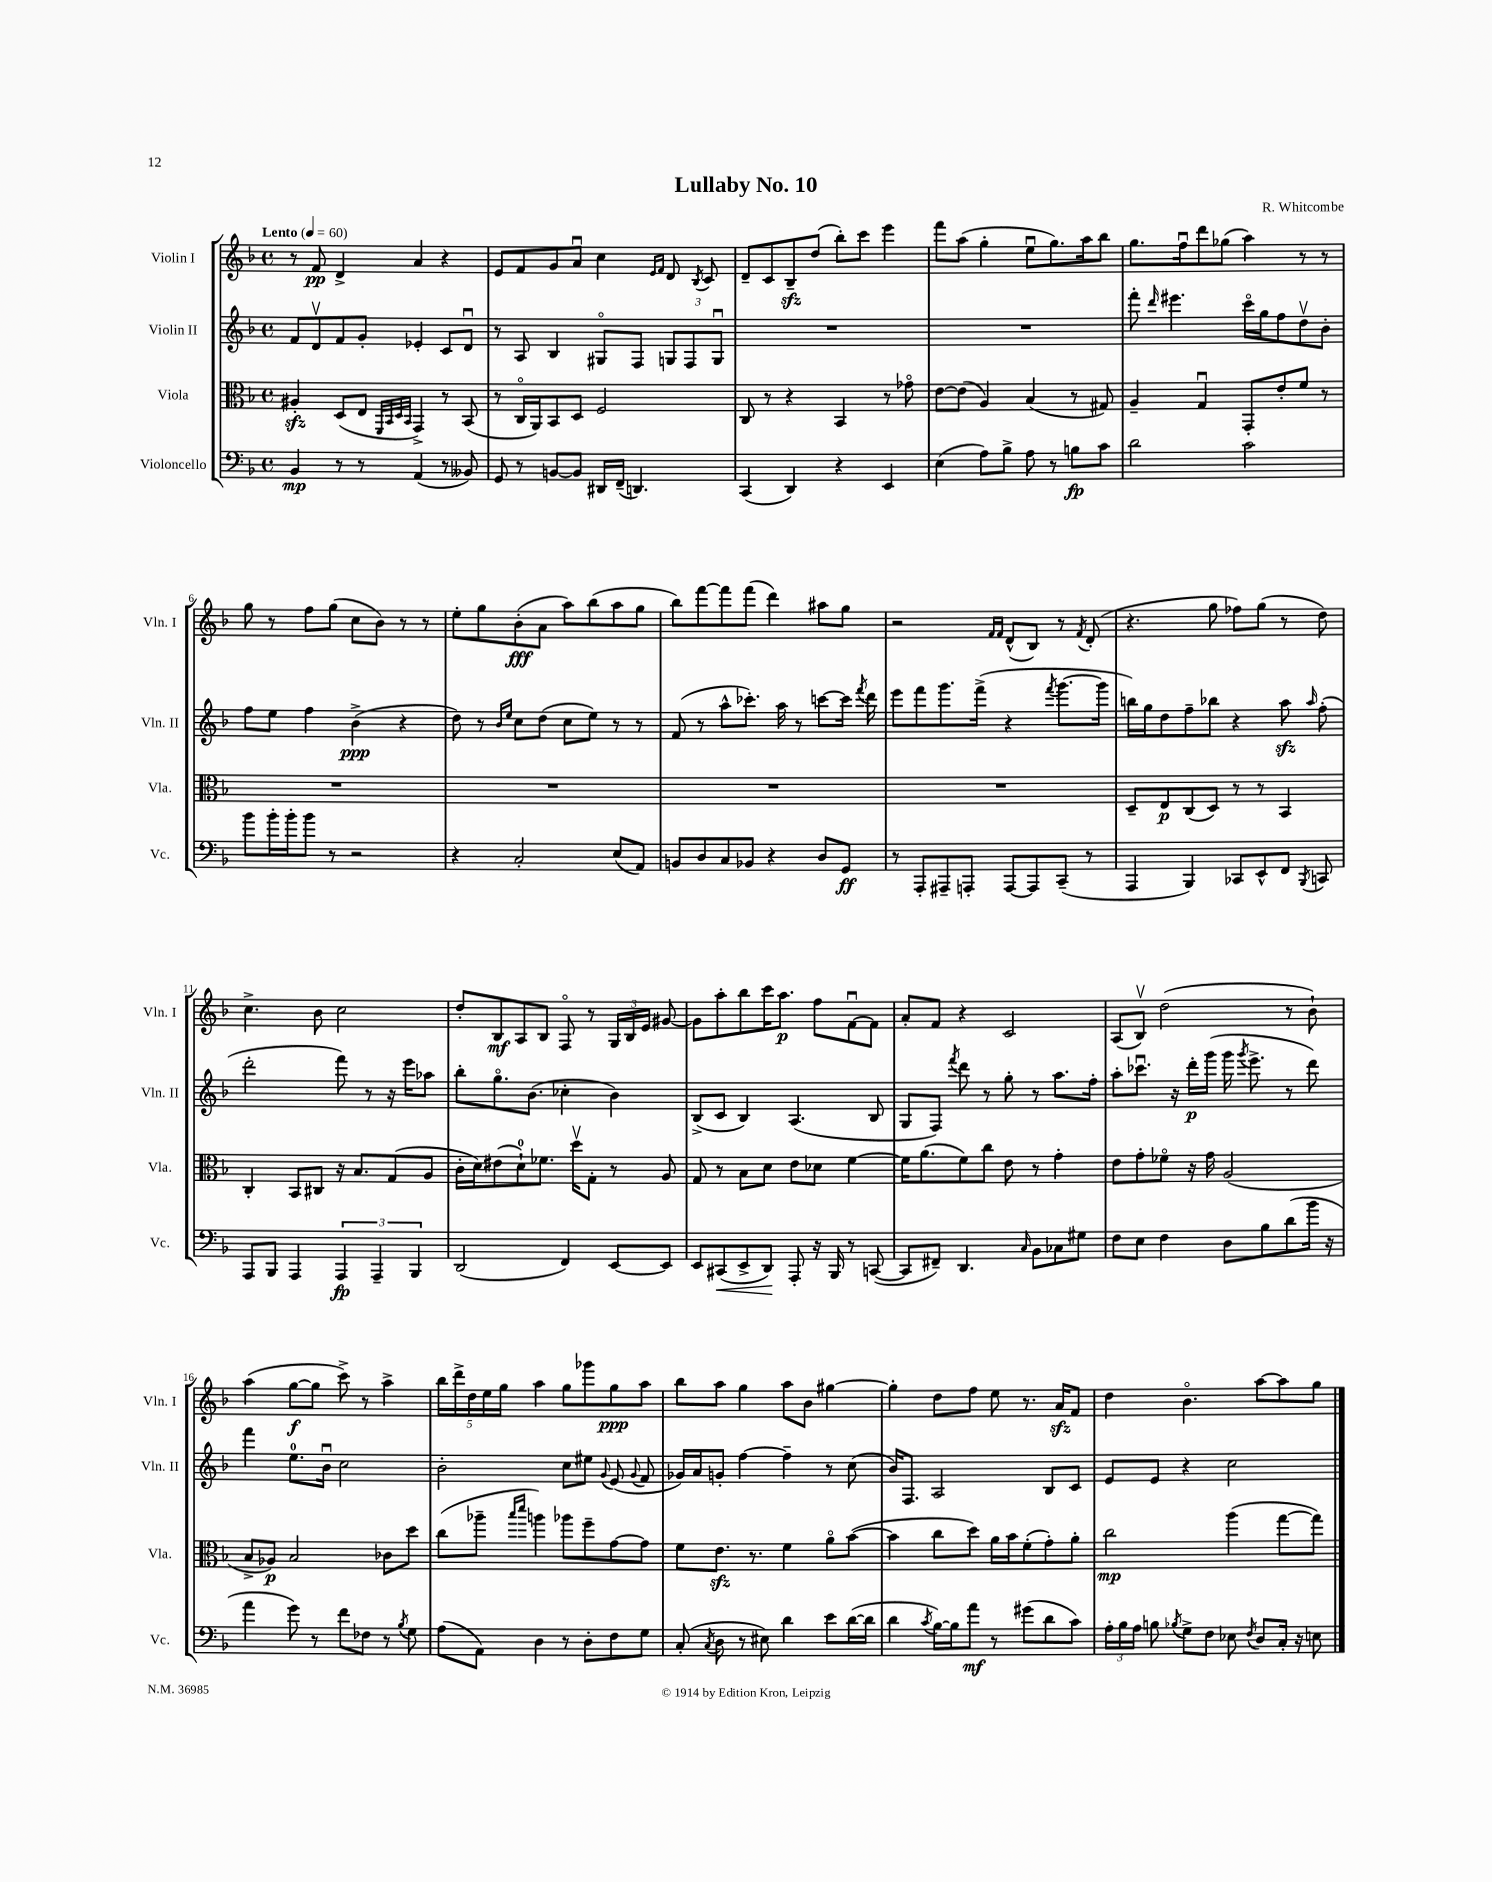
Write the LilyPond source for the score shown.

\header { title = "Lullaby No. 10" composer = "R. Whitcombe" }
<<
\new StaffGroup <<
\new Staff = "s0" \with { instrumentName = "Violin I" shortInstrumentName = "Vln. I" } {
    \clef treble \key f \major \defaultTimeSignature \time 4/4 \tempo "Lento" 4 = 60
    \autoBeamOff r8 f'8\pp d'4-> a'4 r4 |
    e'8[ f'8 g'8 a'8]\downbow c''4 \grace { e'16[ f'16] } d'8 \acciaccatura { bes8 } c'8 |
    d'8[-- c'8 bes8--\sfz d''8]( bes''8[-.) c'''8] e'''4 |
    f'''8[ a''8]( g''4-. e''8[\downbow g''8.) a''16 bes''8] |
    g''8.[ f''16\downbow d'''8 ges''8]( a''4) r8 r8 |
    g''8 r8 f''8[ g''8]( c''8[ bes'8]) r8 r8 |
    e''8[-. g''8 bes'8-.\fff( a'8] a''8[) bes''8( a''8 g''8] |
    bes''8[) f'''8~ f'''8 f'''8]( d'''4) ais''8[ g''8] |
    r2 \grace { f'16[ f'16] } d'8[-^( bes8]) r8 \acciaccatura { f'8 } d'8-.( |
    r4. g''8 fes''8[) g''8]( r8 d''8) |
    c''4.-> bes'8 c''2 |
    d''8[-. bes8\mf a8 bes8] f8\flageolet r8 \tuplet 3/2 { g16[ bes16 e'16] } gis'8~ |
    gis'8[ a''8-. bes''8 c'''16 a''8.]\p f''8[ f'8~\downbow f'8] |
    a'8[-. f'8] r4 c'2 |
    a8[( bes8]\upbow) d''2( r8 bes'8-!) |
    a''4( g''8[~\f g''8] c'''8->) r8 a''4-> |
    \tuplet 5/4 { bes''16[ d'''16-> d''16 e''16 g''16] } a''4 g''8[ ges'''8 g''8\ppp a''8] |
    bes''8[ a''8] g''4 a''8[ bes'8] gis''4~ |
    gis''4-. d''8[ f''8] e''8 r8. a'16[\sfz f'8] |
    d''4 bes'4.\flageolet a''8[~ a''8 g''8] \bar "|." |
}
\new Staff = "s1" \with { instrumentName = "Violin II" shortInstrumentName = "Vln. II" } {
    \clef treble \key f \major \defaultTimeSignature \time 4/4
    \autoBeamOff f'8[ d'8\upbow f'8 g'8]-. ees'4-. c'8[ d'8]\downbow |
    r8 a8 bes4 gis8[\flageolet f8] \tuplet 3/2 { g8[ f8 g8]\downbow } |
    R1 |
    R1 |
    f'''8-. \grace { d'''16 } eis'''4. c'''16[\flageolet g''16 f''8 d''8\upbow bes'8]-. |
    f''8[ e''8] f''4 bes'4->\ppp( r4 |
    d''8) r8 \grace { bes'16[ e''16] } c''8[ d''8]( c''8[ e''8]) r8 r8 |
    f'8( r8 a''8[-^ ces'''8.]-.) a''16 r8 c'''8[~ c'''16] \acciaccatura { f'''8 } d'''16 |
    e'''8[ f'''8 g'''8. f'''16]->( r4 \acciaccatura { f'''8 } g'''8.[~ g'''16] |
    b''16[) g''16 d''8 f''8-- bes''8] r4 a''8\sfz \grace { a''16 } f''8-.( |
    d'''2-. f'''8) r8 r16 e'''16[ aes''8] |
    bes''8[-. g''8.\flageolet bes'8.]( ces''4-. bes'4) |
    bes8[->( c'8] bes4) a4.( bes8 |
    g8[ f8]) \acciaccatura { f'''8 } d'''8 r8 g''8-. r8 a''8.[ f''16]-. |
    a''8[-. ces'''8.]\downbow r16 d'''16[-.\p g'''16]( g'''16 \acciaccatura { g'''8 } e'''8.-> r8 d'''8) |
    f'''4 e''8.[-0 bes'16]\downbow c''2 |
    bes'2-. c''8[ eis''8] \appoggiatura { g'8 } e'8( \appoggiatura { g'8 } f'8 |
    ges'16[) a'16 g'8]-. f''4~ f''4-- r8 c''8( |
    bes'16[) f8.] a2 bes8[ c'8] |
    e'8[ e'8] r4 c''2 \bar "|." |
}
\new Staff = "s2" \with { instrumentName = "Viola" shortInstrumentName = "Vla." } {
    \clef alto \key f \major \defaultTimeSignature \time 4/4
    \autoBeamOff ais4-.\sfz d8[( e8] \grace { f,32[ bes,32 d32 bes,32] } g,4->) r8 bes,8( |
    r8 c16[\flageolet a,16) bes,8 d8] f2 |
    c8 r8 r4 bes,4 r8 ges'8\flageolet |
    e'8[~ e'8]( a4) bes4( r8 gis8) |
    a4-- g4\downbow g,8[-. e'8-. f'8] r8 |
    R1 |
    R1 |
    R1 |
    R1 |
    d8[-- e8\p c8( d8]) r8 r8 bes,4 |
    c4-. bes,8[ cis8] r16 bes8.[ g8( a8] |
    c'16[-. d'16) eis'8( d'8-0-!) fes'8.] d''16[\upbow g8]-. r8 a8 |
    g8 r8 bes8[ d'8] e'8[ des'8] f'4~ |
    f'16[ a'8.( f'8) c''8] e'8 r8 g'4-. |
    e'8[ g'8-. fes'8]\flageolet r16 g'16 a2( |
    bes8[-> aes8]\p) bes2 ces'8[ d''8] |
    c''8[( aes''8]-- \grace { bes''16[ d'''16] } a''4) aes''8[ f''8-- g'8~ g'8] |
    f'8[ e'8.]\sfz r8. f'4 a'8[\flageolet bes'8]~( |
    bes'4 c''8[ d''8]) a'16[ bes'16 f'8-.( g'8-.) a'8]-. |
    c''2\mp a''4( g''8[~ g''8]) \bar "|." |
}
\new Staff = "s3" \with { instrumentName = "Violoncello" shortInstrumentName = "Vc." } {
    \clef bass \key f \major \defaultTimeSignature \time 4/4
    \autoBeamOff bes,4\mp r8 r8 a,4( r8 beses,8) |
    g,8 r8 b,8[~ b,8] dis,16[ f,16]--( d,4.) |
    c,4( d,4) r4 e,4 |
    e4( a8[) bes8]-> a8 r8 b8[\fp c'8] |
    d'2 c'2 |
    bes'8[ bes'16-. bes'16-. bes'8] r8 r2 |
    r4 c2-. e8[( a,8]) |
    b,8[ d8 c8 bes,8] r4 d8[ g,8]\ff |
    r8 a,,8[-. ais,,8-- a,,8]-. a,,8[~ a,,8 c,8]--( r8 |
    a,,4 bes,,4) ces,8[ e,8-^ f,8] \acciaccatura { bes,,8 } c,8 |
    a,,8[ bes,,8] a,,4 \tuplet 3/2 { a,,4\fp a,,4-- bes,,4 } |
    d,2( f,4) e,8[~ e,8] |
    e,8[ cis,8\<( e,8-> d,8]\!) a,,8-. r16 bes,,16 r8 c,8~( |
    c,8[ fis,8]--) d,4. \grace { c16 } bes,8[ ces8 gis8] |
    f8[ e8] f4 d8[ bes8 d'8( bes'16] r16 |
    a'4 g'8) r8 f'8[ fes8] r8 \acciaccatura { bes8 } g8 |
    a8[( a,8]) d4 r8 d8[-. f8 g8] |
    c8-.( \acciaccatura { c8 } d8 r8 eis8) d'4 e'8[ d'16~( d'16] |
    d'4 \acciaccatura { c'8 } bes16[~) bes16 a'8]\mf r8 gis'8[( d'8 c'8]) |
    \tuplet 3/2 { a16[-. bes16 a16] } b8 \acciaccatura { bes8 } g8[-> f8] ees8 \acciaccatura { f8 } d8[ c16]-. r16 e8 \bar "|." |
}
>>
>>
